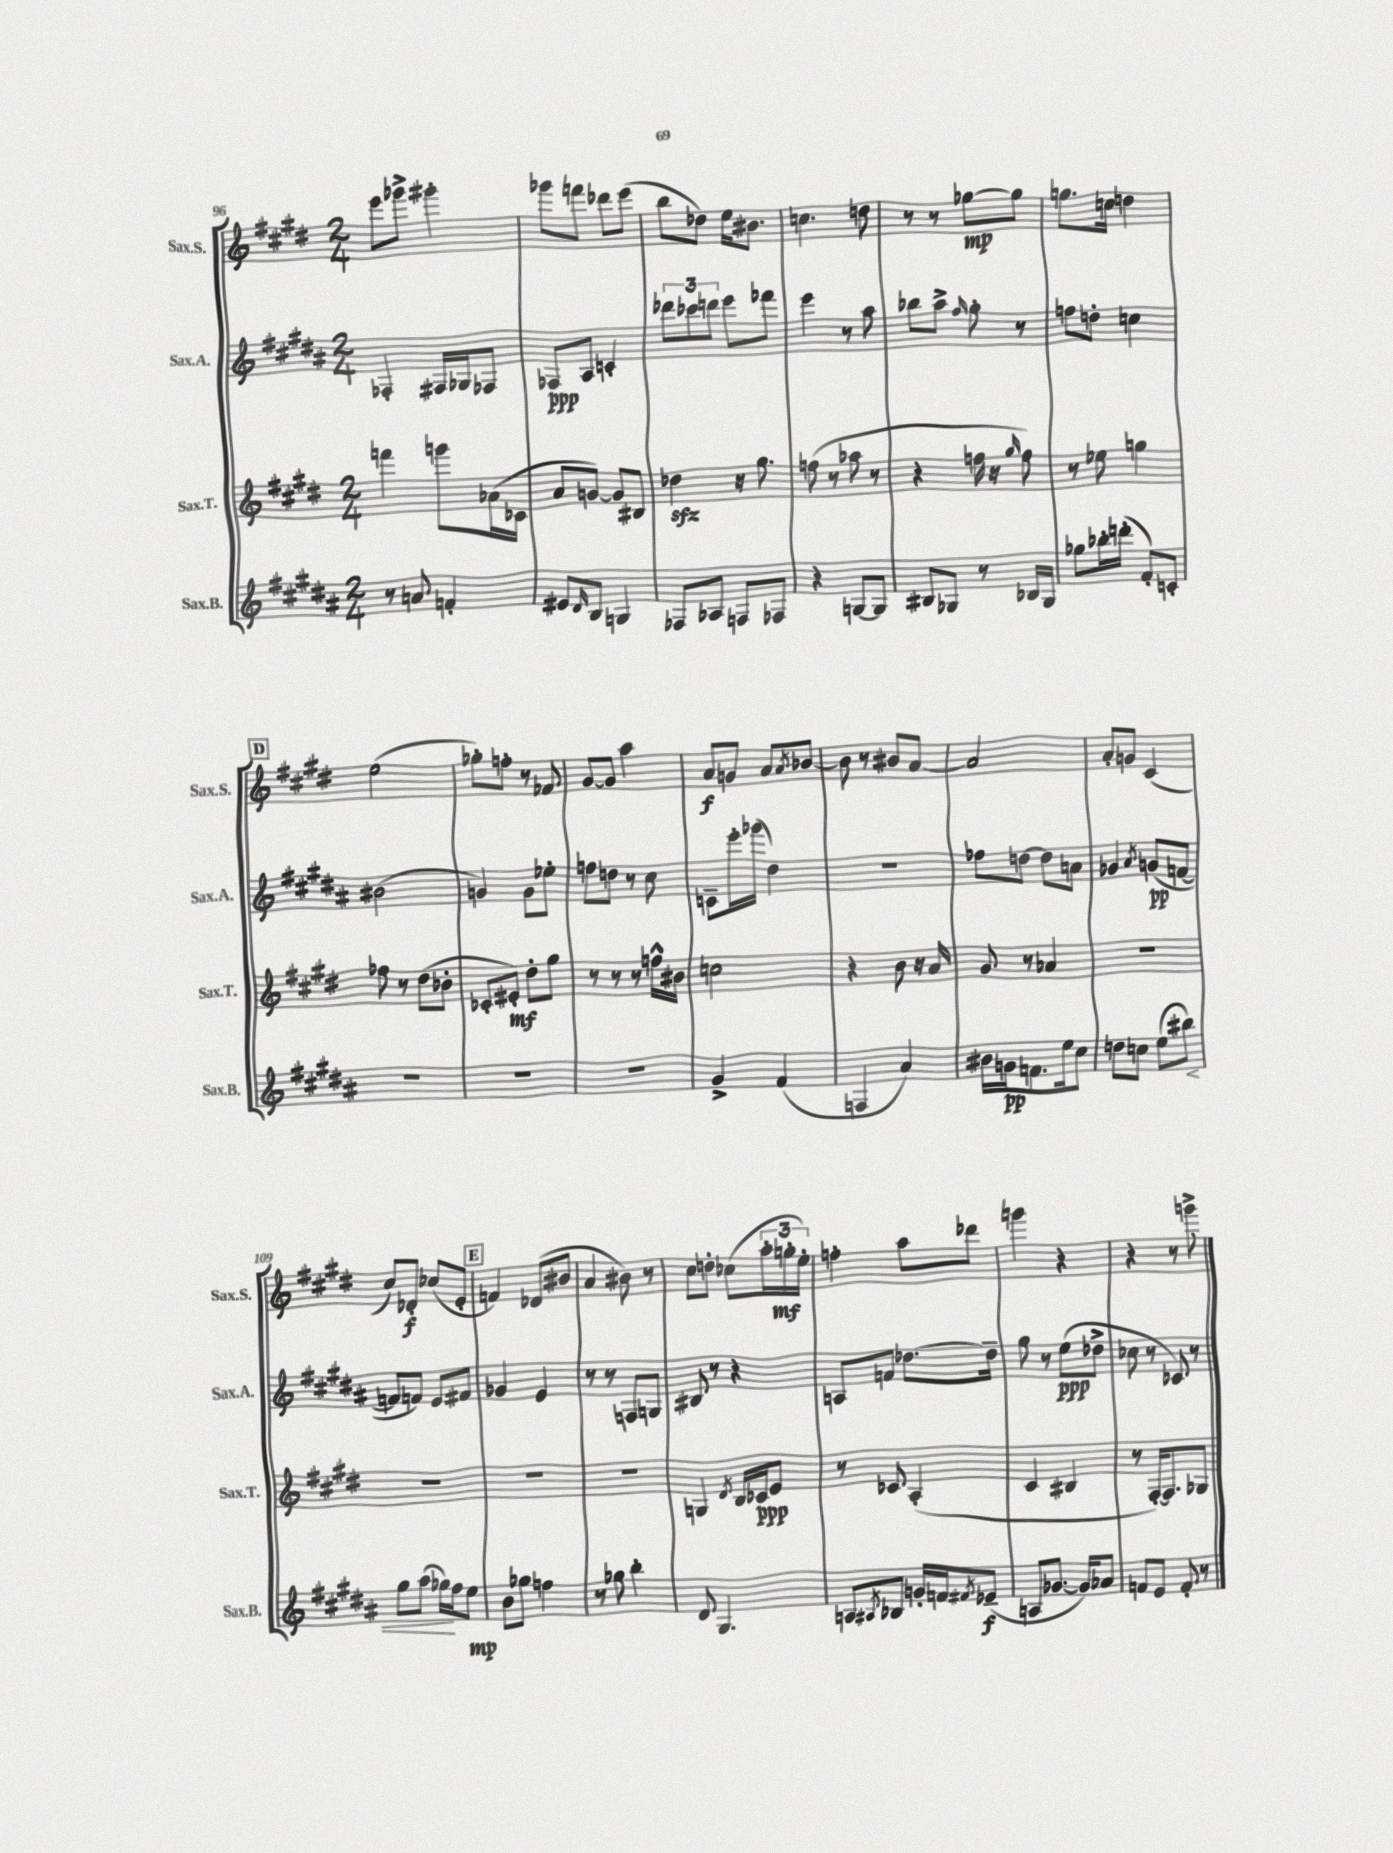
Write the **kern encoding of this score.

**kern	**kern	**kern	**kern
*staff4	*staff3	*staff2	*staff1
*clefG2	*clefG2	*clefG2	*clefG2
*k[f#c#g#d#a#]	*k[f#c#g#d#]	*k[f#c#g#d#a#]	*k[f#c#g#d#]
*M2/4	*M2/4	*M2/4	*M2/4
8r	4fff	4F-'	8eee
8a	.	.	8ggg-^
4f'	8ggg	16F#	4ggg#'
.	.	16G-	.
.	(16a-	8F-	.
.	16c-	.	.
=	=	=	=
8e#	8a	8F-	8ggg-
16qqd#	.	.	.
8B	[8g)	8A#	8fff
4G	8g]	4c'	8ddd-
.	8B#	.	(8eee
=	=	=	=
8F-	4dd-	12ddd-	8bb
.	.	12ccc-	.
8A-	.	.	8dd-)
.	.	12ddd	.
8F	16r	8eee	16ee
.	8.gg#	.	8.b#
8F-	.	8fff-	.
=	=	=	=
4r	(8ff	4eee	4.cc
.	8r	.	.
[8G	8aa-	8r	.
8G]	8r	8aa#	8dd
=	=	=	=
8B#	4r	8bb-	8r
8G-	.	8aa#^	8r
.	.	16qqff#	.
8r	16ff	8gg#'	[8gg-
.	16r	.	.
.	16qqgg#	.	.
16B-	8ff)	8r	8gg-]
16G-	.	.	.
=	=	=	=
8gg-	8r	8ff	8.gg
16bb-'	8ee-	8dd'	.
(16ddd'	.	.	16cc
8f#')	4gg	4cc	4dd
8c'	.	.	.
=	=	=	=
2r	8ff-	(2b#	(2ee
.	8r	.	.
.	(8dd#	.	.
.	8b-'	.	.
=	=	=	=
2r	8c-'	4g)	8gg-')
.	8e#')	.	8ff'
.	8dd#'	8g	8r
.	8gg#	8ee-'	8f-
=	=	=	=
2r	8r	8ff	[8g#
.	8r	8dd	8g#]
.	8r	8r	4aa
.	16ff^^	8cc#	.
.	16b#	.	.
=	=	=	=
4g#^	2cc	8c~	8a
.	.	16eee'	8g
.	.	(16ggg-	.
(4f#	.	4dd#)	8a
.	.	.	8qa
.	.	.	[8b-
=	=	=	=
4F	4r	2r	8b-]
.	.	.	8r
4a#)	8b	.	8b#
.	16r	.	[8a
.	16a	.	.
=	=	=	=
16b#	8g#	8ff-	2a]
16g	.	.	.
8.f	8r	[8dd	.
.	4a-	8dd]	.
16ee	.	.	.
8cc#	.	8a	.
=	=	=	=
8dd	2r	4g-	8a'
8cc	.	.	8g
.	.	8qa#	.
(8ee	.	(8g	(4c#
8bb#)	.	[8f	.
=	=	=	=
8gg#	2r	8f]	8cc#)
(8aa#	.	8f)	8d-'
16gg-)	.	8e	(8cc-
16ff#	.	.	.
8ee	.	8f#	8e'
=	=	=	=
8b	2r	4g-	4f)
8gg-	.	.	.
4ff	.	4e	(8d-
.	.	.	8b#
=	=	=	=
8r	2r	8r	4a
8gg-	.	8r	.
4bb'	.	8F	8b#)
.	.	8G	8r
=	=	=	=
8d#	4G	8B#	8cc#
4.G#	.	8r	8dd'
.	8qd#	.	.
.	16B	4r	(8cc-
.	16c-	.	.
.	8e	.	24aa'
.	.	.	24gg'
.	.	.	24ee')
=	=	=	=
8A	8r	8A	4ff'
8qA#	.	.	.
8B-	8c-	8f	.
16g'	(4A'	[8.dd-	8aa
16f	.	.	.
8qf#	.	.	.
(8e-~	.	.	8ddd-
.	.	16dd-~]	.
=	=	=	=
8A	4c#	8gg#	4ggg
[8.g-	.	8r	.
.	4B#	(8ee	4r
16g-])	.	.	.
8a-	.	8dd-^	.
=	=	=	=
8f	8r	8cc-	4r
8e	[16F#')	8r	.
.	8.F#]	.	.
8f'	.	8c-)	8r
8r	8G-	8r	8ggg^
==	==	==	==
*-	*-	*-	*-
